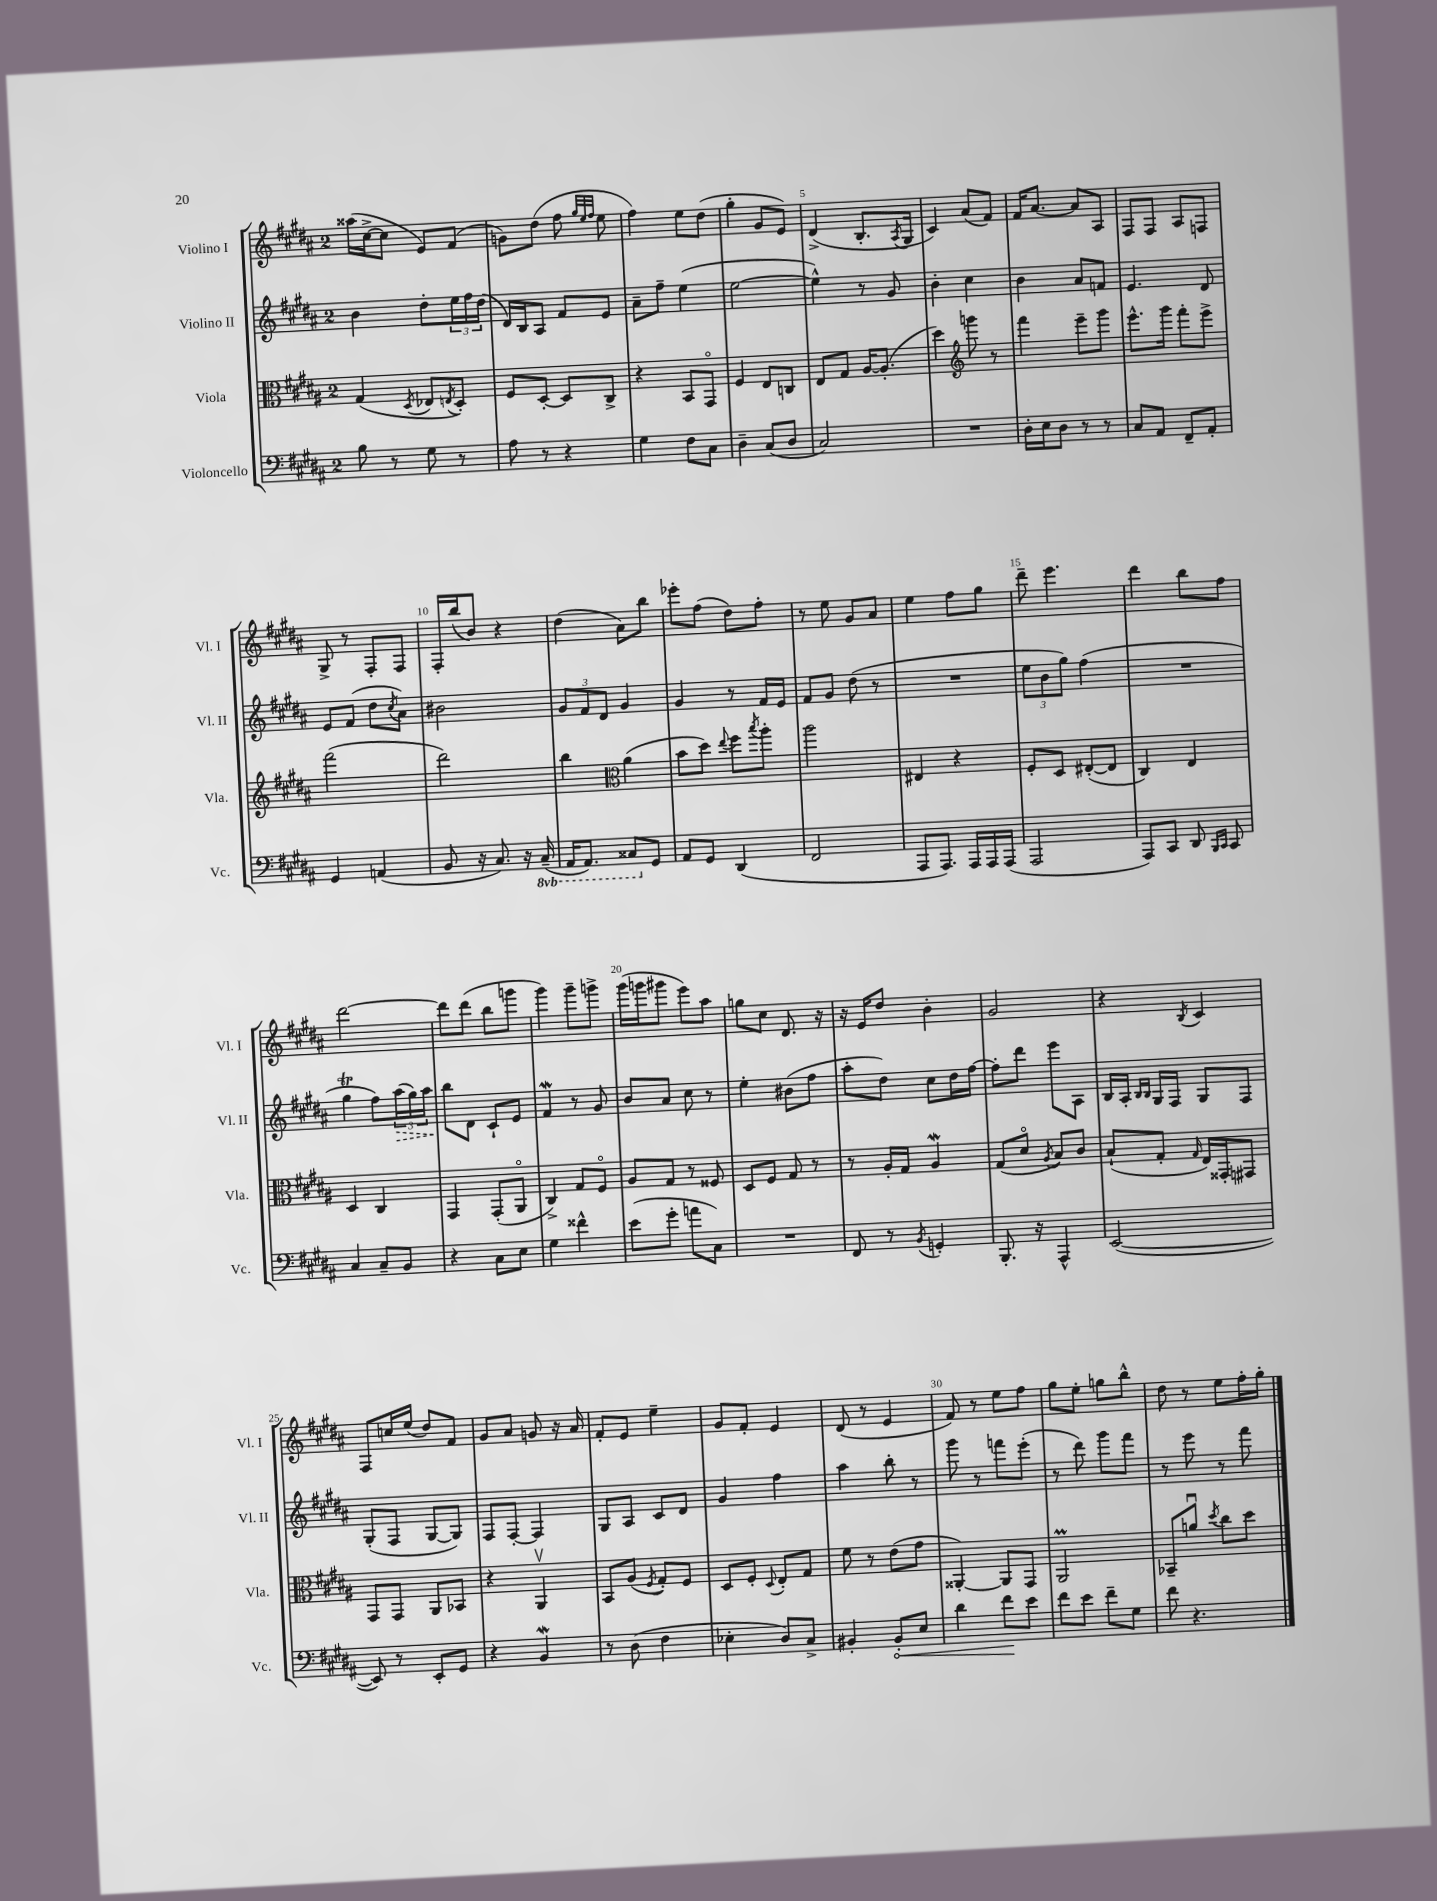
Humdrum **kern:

**kern	**kern	**kern	**kern
*staff4	*staff3	*staff2	*staff1
*clefF4	*clefC3	*clefG2	*clefG2
*k[f#c#g#d#a#]	*k[f#c#g#d#a#]	*k[f#c#g#d#a#]	*k[f#c#g#d#a#]
*M2/4	*M2/4	*M2/4	*M2/4
8B	(4G#	4b	(16aa##
.	.	.	[16cc#^
8r	.	.	8cc#]
.	8qD#	.	.
8G#	8E-	8dd#'	8e)
.	8qE	.	.
8r	8D#')	24ee	(8f#
.	.	24ff#	.
.	.	(24dd#	.
=	=	=	=
8A#	8F#	16d#)	8g)
.	.	16B	.
8r	[8D#'	8A#	(8dd#
4r	8D#]	8f#	8ff#
.	.	.	32qqgg#
.	.	.	32qqee
.	.	.	32qqff#
.	8C#^	8e	8ee
=	=	=	=
4G#	4r	8a#~	4ff#)
.	.	8ff#~	.
8F#	8BB	(4ee	8ee
8C#	8GG#o	.	(8dd#
=	=	=	=
4D#~	4F#	[2ee	4gg#'
(8C#	8E	.	8g#
8D#	8C	.	8e)
=	=	=	=
2C#)	8E	4ee^^])	(4d#^
.	8G#	.	.
.	[16A#	8r	8.B'
.	(8.A#']	.	.
.	.	8g#	.
.	.	.	8qA#
.	.	.	16G#
=	=	=	=
2r	4dd#)	4b'	4c#)
*	*clefG2	*	*
.	8ggg	4cc#	(8a#
.	8r	.	8f#)
=	=	=	=
16D#'	4fff#	4b	16f#
16E	.	.	[8.a#
8D#	.	.	.
8r	8eee~	8a#	8a#]
8r	8ggg#	8f	8A#
=	=	=	=
8C#	8.eee^^	4.e	8F#
8AA#	.	.	8F#
.	16ggg#	.	.
8FF#~	8fff#'	.	8A#
8AA#'	8eee^	8d#	8F
=	=	=	=
4GG#	(2fff#	8e	8G#^
.	.	(8f#	8r
(4AA	.	8dd#	8F#'
.	.	8qcc#	.
.	.	8a#)	8F#
=	=	=	=
8BB	2ddd#)	2b#	16F#'
.	.	.	(16bb
16r	.	.	8b)
8.C#)	.	.	.
.	.	.	4r
16r	.	.	.
(16CC#~	.	.	.
=	=	=	=
16AAA#	4bb	12g#	(4dd#
8.AAA#)	.	.	.
.	.	12f#	.
.	.	12d#	.
*	*clefC3	*	*
8CC##	(4a#	4g#	8a#)
8GG#	.	.	8bb
=	=	=	=
8AA#	8b	4g#	8eee-'
8GG#	8dd#)	.	(8ff#
.	8qqee	.	.
(4DD#	8ff#	8r	8dd#)
.	8qbb	.	.
.	8aa#'	16f#	8ff#'
.	.	16e	.
=	=	=	=
2FF#	2aa#	8f#	8r
.	.	8g#	8ee
.	.	(8dd#	8g#
.	.	8r	8a#
=	=	=	=
8AAA#	4E#	2r	4ee
8.AAA#)	.	.	.
.	4r	.	8ff#
16AAA#	.	.	.
16AAA#	.	.	8gg#
(16AAA#	.	.	.
=	=	=	=
2AAA#	8F#'	12ee	8ddd#~
.	.	12b	.
.	8D#	.	4.eee
.	.	12gg#)	.
.	([8E#'	(4ff#	.
.	8E#]	.	.
=	=	=	=
8AAA#)	4C#)	2r	4ddd#
8CC#	.	.	.
8DD#	4E	.	8bb
16qqBBB	.	.	.
16qqCC#	.	.	.
8CC#	.	.	8ff#
=	=	=	=
4C#	4D#	4gg#	[2ddd#
8C#~	4C#	8ff#)	.
8BB	.	(24aa#	.
.	.	24gg#)	.
.	.	24aa#	.
=	=	=	=
4r	4GG#	8bb	8ddd#]
.	.	8d#	(8ddd#
8C#	(8GG#'	8c#`	8bb
8E	8AA#o	8e	8ggg
=	=	=	=
4G#	4C#^)	4f#	4ggg#)
4f##^^	8G#	8r	8ggg#~
.	8F#o	8g#	8ggg^
=	=	=	=
(8e	8A#	8b	(16ggg#
.	.	.	16ggg
8g#'	8G#	8a#	8ggg#
8a	8r	8cc#	8eee)
8C#)	8F##	8r	8aa#
=	=	=	=
2r	8D#	4ee'	8gg
.	8F#	.	8cc#
.	8G#	(8b#	8.d#
.	8r	8ff#	.
.	.	.	16r
=	=	=	=
8FF#	8r	8aa#'	16r
.	.	.	16e
8r	16A#'	8dd#)	8dd#
.	16G#	.	.
8qBB	.	.	.
4GG'	4A#	8cc#	4b'
.	.	16dd#	.
.	.	[16ff#	.
=	=	=	=
8.BBB'	(8G#	8ff#']	2g#
.	8d#o	8ddd#	.
16r	.	.	.
.	8qA#	.	.
4AAA#^^	8B)	8eee	.
.	8c#	8A#	.
=	=	=	=
([2EE	(8B`	16B	4r
.	.	16A#'	.
.	.	16qqB	.
.	.	16qqB	.
.	8G#'	16G#	.
.	.	16F#	.
.	16qqG#	.	8qB
.	16E)	8G#	4c#
.	16GG##'	.	.
.	8GG#	8F#	.
=	=	=	=
8EE])	8GG#	(8G#'	8F#
8r	8GG#	8F#	16cc
.	.	.	(16ee
8EE'	8AA#	[8G#	8dd#)
8GG#	8BB-	8G#])	8f#
=	=	=	=
4r	4r	8F#	8g#
.	.	[8F#'	8a#
4BB	4AA#v	4F#]	8g
.	.	.	16r
.	.	.	16a#
=	=	=	=
8r	8BB	8G#	8f#'
(8D#	(8A#	8A#	8e
.	8qF#	.	.
4F#	8G#')	8c#	4ee~
.	8F#	8d#	.
=	=	=	=
4E-'	8D#	4g#	8g#
.	8F#'	.	8f#'
.	8qqD#	.	.
8D#)	8E'	4ff#	4e
8C#^	8G#	.	.
=	=	=	=
4BB#'	8f#	4aa#	(8d#
.	8r	.	8r
8BB#'	(8e	8bb'	4e
8E	8g#	8r	.
=	=	=	=
4d#	[4AA##')	8ggg#	8f#)
.	.	8r	8r
8f#	8AA##]	8fff	8ee
8e	8GG#	(8eee'	8ff#
=	=	=	=
8f#	2AA#	8r	8gg#
8e	.	8ddd#)	8ee'
8f#~	.	8ggg#	8gg
8G#	.	8fff#	8bb^^
=	=	=	=
8f#	8BB-~	8r	8dd#
4.r	8au	8eee	8r
.	8qdd#	.	.
.	8cc#	8r	8ee
.	8dd#	8fff#	16ff#'
.	.	.	16gg#'
==	==	==	==
*-	*-	*-	*-
